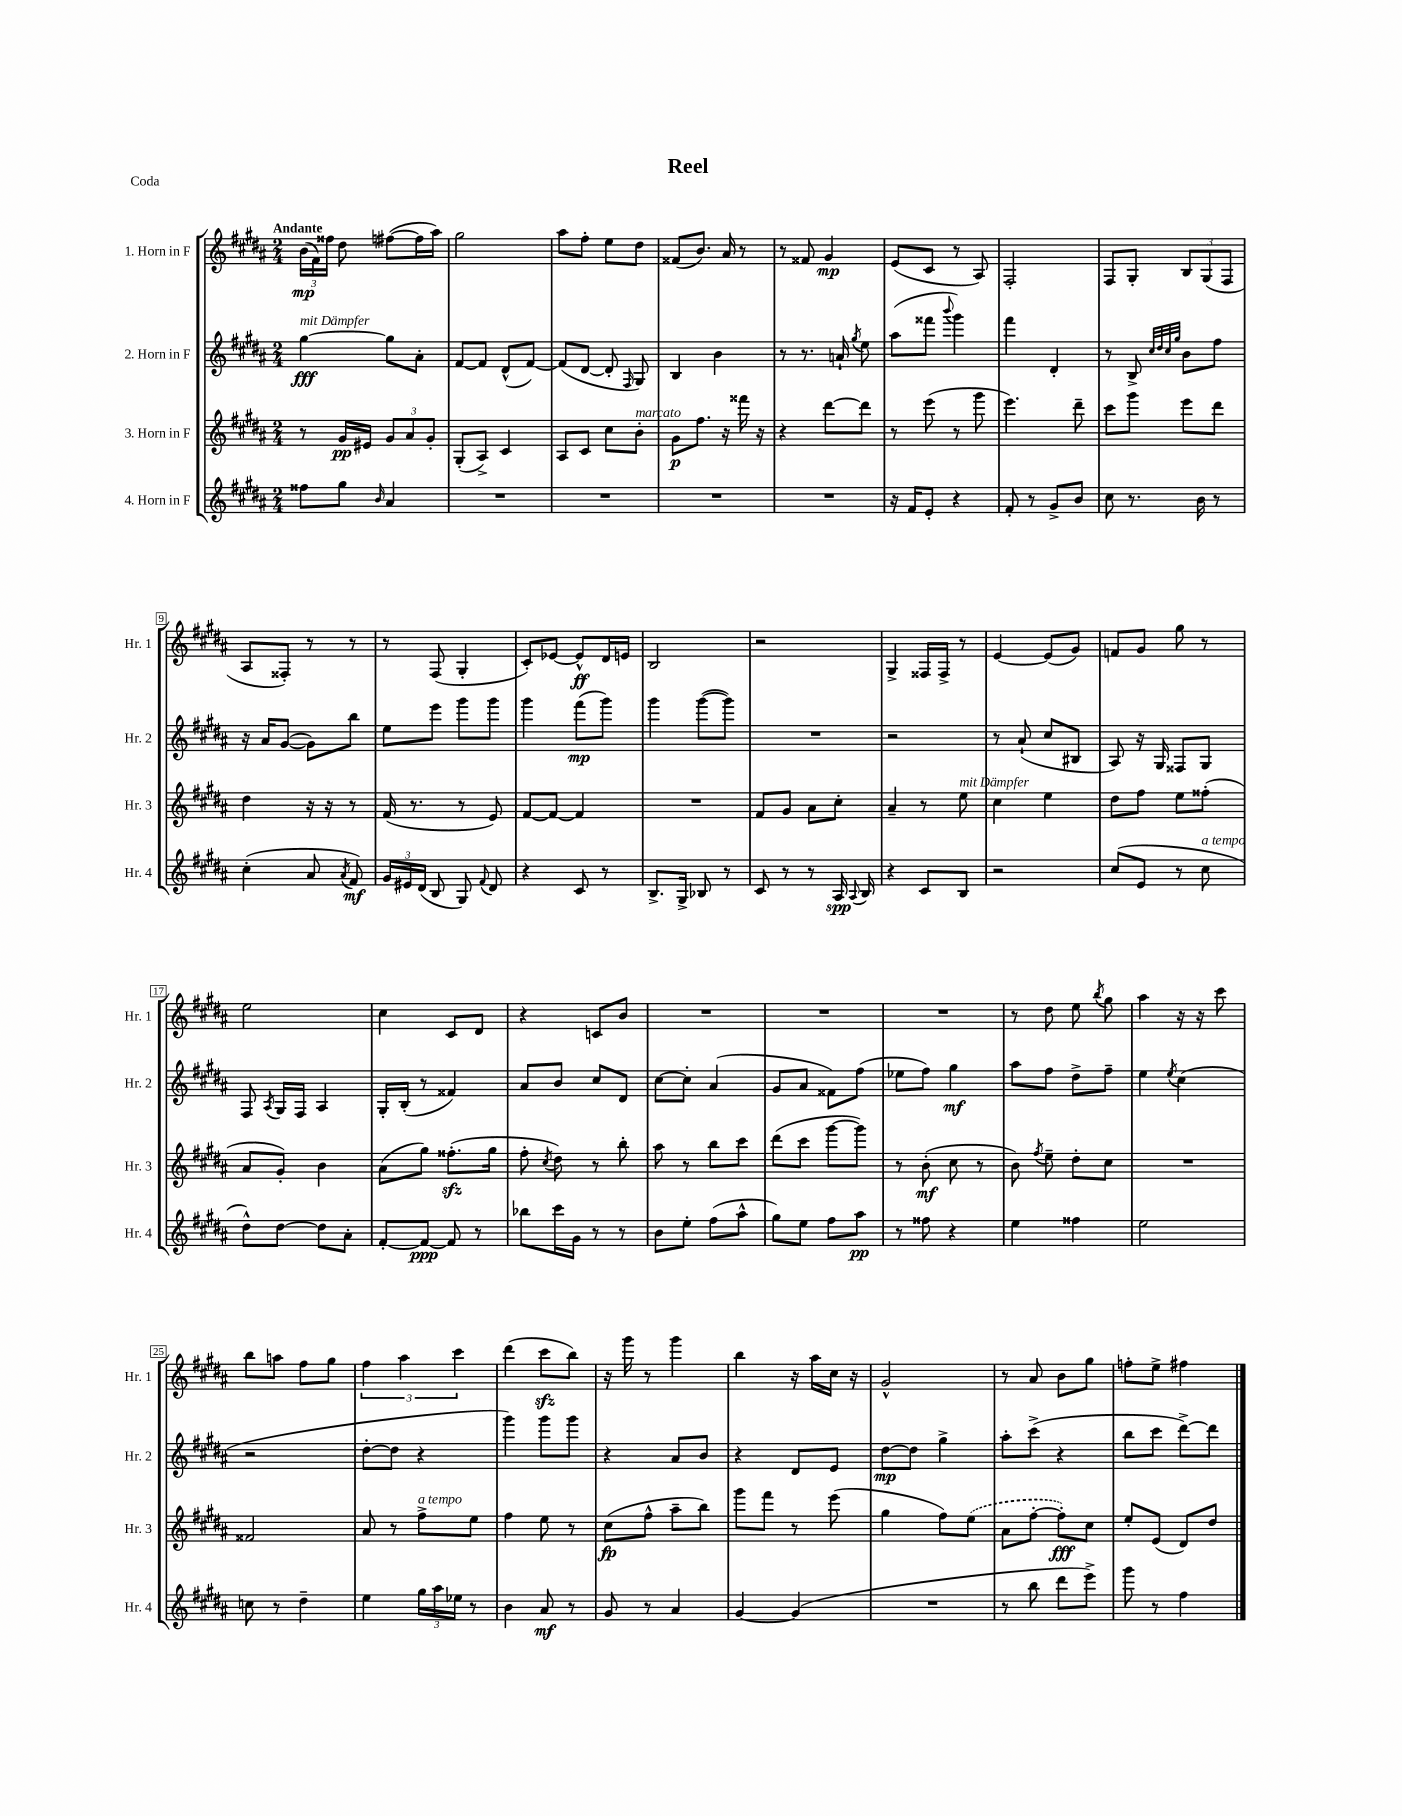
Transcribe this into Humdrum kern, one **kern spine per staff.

**kern	**kern	**kern	**kern
*staff4	*staff3	*staff2	*staff1
*clefG2	*clefG2	*clefG2	*clefG2
*k[f#c#g#d#a#]	*k[f#c#g#d#a#]	*k[f#c#g#d#a#]	*k[f#c#g#d#a#]
*M2/4	*M2/4	*M2/4	*M2/4
8ff##	8r	[4gg#	(24b
.	.	.	24f#)
.	.	.	24ff##
8gg#	16g#	.	8dd#
.	16e#	.	.
16qqb	.	.	.
4a#	12g#	8gg#]	([8ff#
.	12a#	.	.
.	.	8a#'	16ff#]
.	12g#'	.	.
.	.	.	16aa#)
=	=	=	=
2r	(8G#'	[8f#	2gg#
.	8A#^)	8f#]	.
.	4c#	(8d#^^	.
.	.	[8f#)	.
=	=	=	=
2r	8A#	(8f#]	8aa#
.	8c#	[8d#	8ff#'
.	8cc#	8d#']	8ee
.	.	16qqF#	.
.	8b'	8G#)	8dd#
=	=	=	=
2r	8g#	4B	(8f##
.	8.ff#	.	8.b)
.	.	4b	.
.	16r	.	16a#
.	16fff##	.	8r
.	16r	.	.
=	=	=	=
2r	4r	8r	8r
.	.	8.r	8f##
.	[8ddd#	.	4g#
.	.	16a`	.
.	.	8qgg#	.
.	8ddd#]	8ee	.
=	=	=	=
16r	8r	(8aa#	(8e
16f#	.	.	.
8e'	(8eee	8fff##	8c#
.	.	8qqbbb	.
4r	8r	4ggg#)	8r
.	8ggg#	.	8A#)
=	=	=	=
8f#'	4.eee)	4fff#	2F#'
8r	.	.	.
8g#^	.	4d#'	.
8b	8ddd#~	.	.
=	=	=	=
8cc#	8ccc#	8r	8F#
8.r	8ggg#	8B^	8G#'
.	.	32qqcc#	.
.	.	32qqdd#	.
.	.	32qqcc#	.
.	.	32qqgg#	.
.	8eee	8b	12B
16b	.	.	.
.	.	.	(12G#
8r	8ddd#	8ff#	.
.	.	.	12F#
=	=	=	=
(4cc#'	4dd#	16r	8A#
.	.	16a#	.
.	.	([8g#	8F##')
8a#	16r	8g#])	8r
.	16r	.	.
8qa#	.	.	.
8f#)	8r	8bb	8r
=	=	=	=
24g#	(16f#	8ee	8r
24e#	.	.	.
.	8.r	.	.
(24d#	.	.	.
8B	.	8eee	(8F#
8G#)	8r	8ggg#	4G#'
8qqf#	.	.	.
8d#	8e)	8ggg#	.
=	=	=	=
4r	[8f#	4ggg#	8c#')
.	8f#_	.	[8e-
8c#	4f#]	(8fff#	8e-^^]
8r	.	8ggg#)	16d#
.	.	.	16e
=	=	=	=
8.B^	2r	4ggg#	2B
16G#^	.	.	.
8B-	.	([8ggg#	.
8r	.	8ggg#])	.
=	=	=	=
8c#	8f#	2r	2r
8r	8g#	.	.
8r	8a#	.	.
16A#	8cc#'	.	.
8qqA#	.	.	.
16B	.	.	.
=	=	=	=
4r	4a#~	2r	4G#^
8c#	8r	.	16F##
.	.	.	16F##^
8B	8ee	.	8r
=	=	=	=
2r	4cc#	8r	[4e
.	.	(8a#`	.
.	4ee	8cc#	(8e]
.	.	8B#	8g#)
=	=	=	=
(8cc#	8dd#	8A#)	8f
8e	8ff#	16r	8g#
.	.	16G#	.
8r	8ee	8F##	8gg#
8cc#	(8ff##'	8G#	8r
=	=	=	=
8dd#^^)	8a#	8F#	2ee
.	.	8qA#	.
[8dd#	8g#')	16G#	.
.	.	16F#	.
8dd#]	4b	4A#	.
8a#'	.	.	.
=	=	=	=
[8f#'	(8a#	16G#'	4cc#
.	.	(16B'	.
8f#_	8gg#)	8r	.
8f#]	(8.ff##'	4f##)	8c#
8r	.	.	8d#
.	16gg#	.	.
=	=	=	=
8bb-	8ff#'	8a#	4r
.	8qcc#	.	.
16ccc#	8dd#)	8b	.
16g#	.	.	.
8r	8r	8cc#	8c
8r	8bb'	8d#	8b
=	=	=	=
8b	8aa#	[8cc#	2r
8ee'	8r	8cc#']	.
(8ff#	8bb	(4a#	.
8aa#^^	8ccc#	.	.
=	=	=	=
8gg#)	(8ddd#	8g#	2r
8ee	8ccc#	8a#	.
8ff#	[8ggg#	8f##)	.
8aa#	8ggg#])	(8ff#	.
=	=	=	=
8r	8r	8ee-	2r
8ff##	(8b'	8ff#)	.
4r	8cc#	4gg#	.
.	8r	.	.
=	=	=	=
4ee	8b)	8aa#	8r
.	8qff#	.	.
.	8ee~	8ff#	8dd#
4ff##	8dd#'	8dd#^	8ee
.	.	.	8qbb
.	8cc#	8ff#~	8gg#
=	=	=	=
2ee	2r	4ee	4aa#
.	.	8qee	.
.	.	(4cc#	16r
.	.	.	16r
.	.	.	8ccc#
=	=	=	=
8cc	2f##	2r	8bb
8r	.	.	8aa
4dd#~	.	.	8ff#
.	.	.	8gg#
=	=	=	=
4ee	8a#	[8dd#'	6ff#
.	8r	8dd#]	.
.	.	.	6aa#
24gg#	8ff#^	4r	.
24aa#	.	.	.
24ee-	.	.	6ccc#
8r	8ee	.	.
=	=	=	=
4b	4ff#	4ggg#)	(4ddd#
8a#	8ee	8ggg#	8ccc#
8r	8r	8ggg#	8bb)
=	=	=	=
8g#	(8cc#	4r	16r
.	.	.	16ggg#
8r	8ff#^^	.	8r
4a#	8aa#~	8a#	4ggg#
.	8bb)	8b	.
=	=	=	=
[4g#	8ggg#	4r	4bb
.	8fff#	.	.
(4g#]	8r	8d#	16r
.	.	.	16aa#
.	(8eee	8e	16cc#
.	.	.	16r
=	=	=	=
2r	4gg#	[8dd#	2g#^^
.	.	8dd#]	.
.	8ff#)	4gg#^	.
.	(8ee	.	.
=	=	=	=
8r	8a#	8aa#'	8r
8bb	[8ff#'	(8ccc#^	8a#
8ddd#	8ff#'])	4r	8b
8eee^)	8cc#	.	8gg#
=	=	=	=
8ggg#	8ee'	8bb	8ff'
8r	(8e	8ccc#	8ee^
4ff#	8d#)	[8ddd#^)	4ff#
.	8dd#	8ddd#]	.
==	==	==	==
*-	*-	*-	*-
